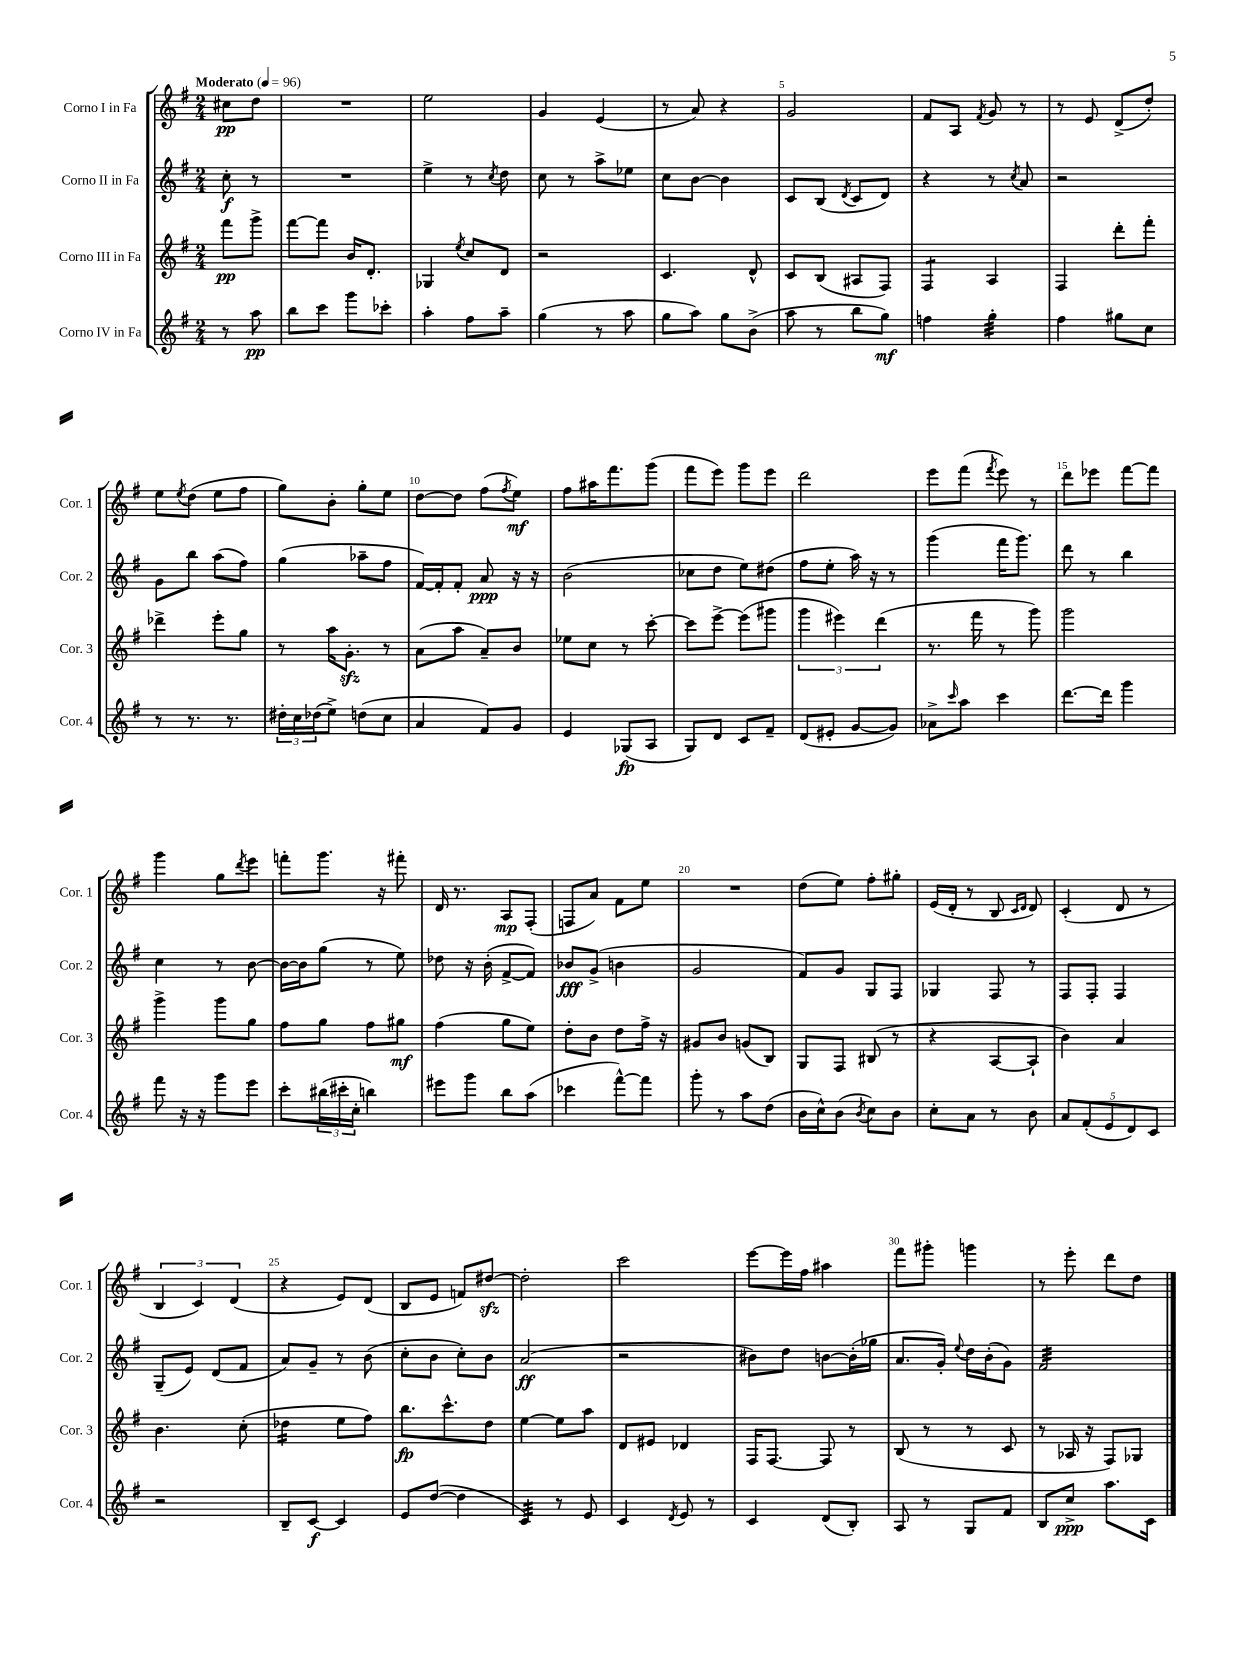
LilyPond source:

<<
\new StaffGroup <<
\new Staff = "s0" \with { instrumentName = "Corno I in Fa" shortInstrumentName = "Cor. 1" } {
    \clef treble \key g \major \numericTimeSignature \time 2/4 \partial 4 \tempo "Moderato" 4 = 96
    cis''8\pp d''8 |
    R2 |
    e''2 |
    g'4 e'4( |
    r8 a'8) r4 |
    g'2 |
    fis'8 a8 \acciaccatura { fis'8 } g'8 r8 |
    r8 e'8 d'8->( d''8-.) |
    e''8 \acciaccatura { e''8 } d''8( e''8 fis''8 |
    g''8) b'8-. g''8-. e''8 |
    d''8~ d''8 fis''8( \acciaccatura { fis''8 } e''8\mf) |
    fis''8 ais''16 fis'''8. g'''8( |
    fis'''8 e'''8) g'''8 e'''8 |
    d'''2 |
    e'''8 fis'''8( \acciaccatura { fis'''8 } e'''8) r8 |
    d'''8 ees'''8 fis'''8~ fis'''8 |
    g'''4 g''8 \acciaccatura { d'''8 } e'''8 |
    f'''8-. g'''8. r16 fis'''8-. |
    d'16 r8. a8\mp fis8-.( |
    f8 a'8) fis'8 e''8 |
    R2 |
    d''8( e''8) fis''8-. gis''8-. |
    e'16( d'16-. r8 b8 \grace { c'16 d'16 } d'8) |
    c'4-.( d'8 r8 |
    \tuplet 3/2 { b4 c'4) d'4( } |
    r4 e'8) d'8( |
    b8 e'8 f'8) dis''8~\sfz |
    dis''2-. |
    c'''2 |
    e'''8~ e'''16 fis''16 ais''4 |
    fis'''8 gis'''8-. g'''4 |
    r8 e'''8-. d'''8 d''8 \bar "|." |
}
\new Staff = "s1" \with { instrumentName = "Corno II in Fa" shortInstrumentName = "Cor. 2" } {
    \clef treble \key g \major \numericTimeSignature \time 2/4 \partial 4
    c''8-.\f r8 |
    R2 |
    e''4-> r8 \acciaccatura { c''8 } d''8 |
    c''8 r8 a''8-> ees''8 |
    c''8 b'8~ b'4 |
    c'8 b8( \acciaccatura { d'8 } c'8 d'8) |
    r4 r8 \acciaccatura { c''8 } a'8 |
    r2 |
    g'8 b''8 a''8( fis''8) |
    g''4( aes''8-- fis''8 |
    fis'16~) fis'16-. fis'8-. a'8\ppp r16 r16 |
    b'2( |
    ces''8 d''8 e''8) dis''8( |
    fis''8 e''8-. a''16) r16 r8 |
    g'''4( fis'''16 g'''8.) |
    d'''8 r8 b''4 |
    c''4 r8 b'8~ |
    b'16~ b'16 g''8( r8 e''8) |
    des''8 r16 b'16-.( fis'8~-> fis'8) |
    bes'8\fff g'8->( b'4 |
    g'2 |
    fis'8) g'8 g8 fis8 |
    ges4 fis8 r8 |
    fis8 fis8-. fis4 |
    g8--( e'8) d'8( fis'8 |
    a'8) g'8-- r8 b'8( |
    c''8-. b'8 c''8-.) b'8 |
    a'2\ff( |
    r2 |
    bis'8) d''8 b'8~ b'16-.( ges''16 |
    a'8. g'16-.) \appoggiatura { e''8 } d''16 b'16-.( g'8) |
    fis'2:32 \bar "|." |
}
\new Staff = "s2" \with { instrumentName = "Corno III in Fa" shortInstrumentName = "Cor. 3" } {
    \clef treble \key g \major \numericTimeSignature \time 2/4 \partial 4
    fis'''8\pp g'''8-> |
    fis'''8~ fis'''8 b'16 d'8.-. |
    ges4 \acciaccatura { e''8 } c''8 d'8 |
    r2 |
    c'4. d'8-^ |
    c'8 b8( ais8 fis8) |
    fis4:8 a4 |
    fis4 d'''8-. fis'''8-. |
    des'''4-> e'''8-. g''8 |
    r8 a''16 g'8.-.\sfz r8 |
    a'8( a''8 a'8--) b'8 |
    ees''8 c''8 r8 c'''8~-. |
    c'''8 e'''8~-> e'''8( gis'''8 |
    \tuplet 3/2 { g'''4 eis'''4) d'''4( } |
    r8. fis'''16 r8 g'''8) |
    g'''2 |
    g'''4-> g'''8 g''8 |
    fis''8 g''8 fis''8 gis''8\mf |
    fis''4( g''8 e''8) |
    d''8-. b'8 d''8 fis''16-> r16 |
    gis'8 b'8 g'8( b8) |
    g8 fis8 bis8( r8 |
    r4 a8~ a8-! |
    b'4) a'4 |
    b'4. c''8-.( |
    des''4:16 e''8 fis''8) |
    b''8.\fp c'''8.-^ d''8 |
    e''4~ e''8 a''8 |
    d'8 eis'8 des'4 |
    fis16 fis8.~ fis8 r8 |
    b8( r8 r8 c'8 |
    r8 aes16 r16 fis8) ges8 \bar "|." |
}
\new Staff = "s3" \with { instrumentName = "Corno IV in Fa" shortInstrumentName = "Cor. 4" } {
    \clef treble \key g \major \numericTimeSignature \time 2/4 \partial 4
    r8 a''8\pp |
    b''8 c'''8 g'''8 ces'''8-. |
    a''4-. fis''8 a''8-- |
    g''4( r8 a''8 |
    g''8 a''8) g''8 b'8->( |
    a''8 r8 b''8 g''8\mf) |
    f''4 g''4:32-. |
    fis''4 gis''8 c''8 |
    r8 r8. r8. |
    \tuplet 3/2 { dis''16-. c''16 des''16( } e''8->) d''8( c''8 |
    a'4 fis'8) g'8 |
    e'4 ges8\fp( a8 |
    g8) d'8 c'8 fis'8-- |
    d'8( eis'8-. g'8~ g'8) |
    aes'8-> \grace { c'''16 } a''8 c'''4 |
    d'''8.~ d'''16 g'''4 |
    fis'''8 r16 r16 g'''8 e'''8 |
    c'''8-. \tuplet 3/2 { bis''16( cis'''16-. c''16-. } b''4) |
    eis'''8 g'''8 b''8 a''8( |
    ces'''4 fis'''8~-^) fis'''8 |
    g'''8-. r8 a''8 d''8( |
    b'16 c''16-^) b'8( \acciaccatura { b'8 } c''8) b'8 |
    c''8-. a'8 r8 b'8 |
    \tuplet 5/4 { a'8 fis'8-.( e'8 d'8) c'8 } |
    r2 |
    b8-- c'8~\f c'4 |
    e'8 d''8~( d''4 |
    c'4:32) r8 e'8 |
    c'4 \acciaccatura { d'8 } e'8 r8 |
    c'4 d'8( b8-.) |
    a8 r8 g8 fis'8 |
    b8 c''8->\ppp a''8. c'16 \bar "|." |
}
>>
>>
\layout { \context { \Score \override BarNumber.break-visibility = ##(#f #t #t) barNumberVisibility = #(every-nth-bar-number-visible 5) } }
